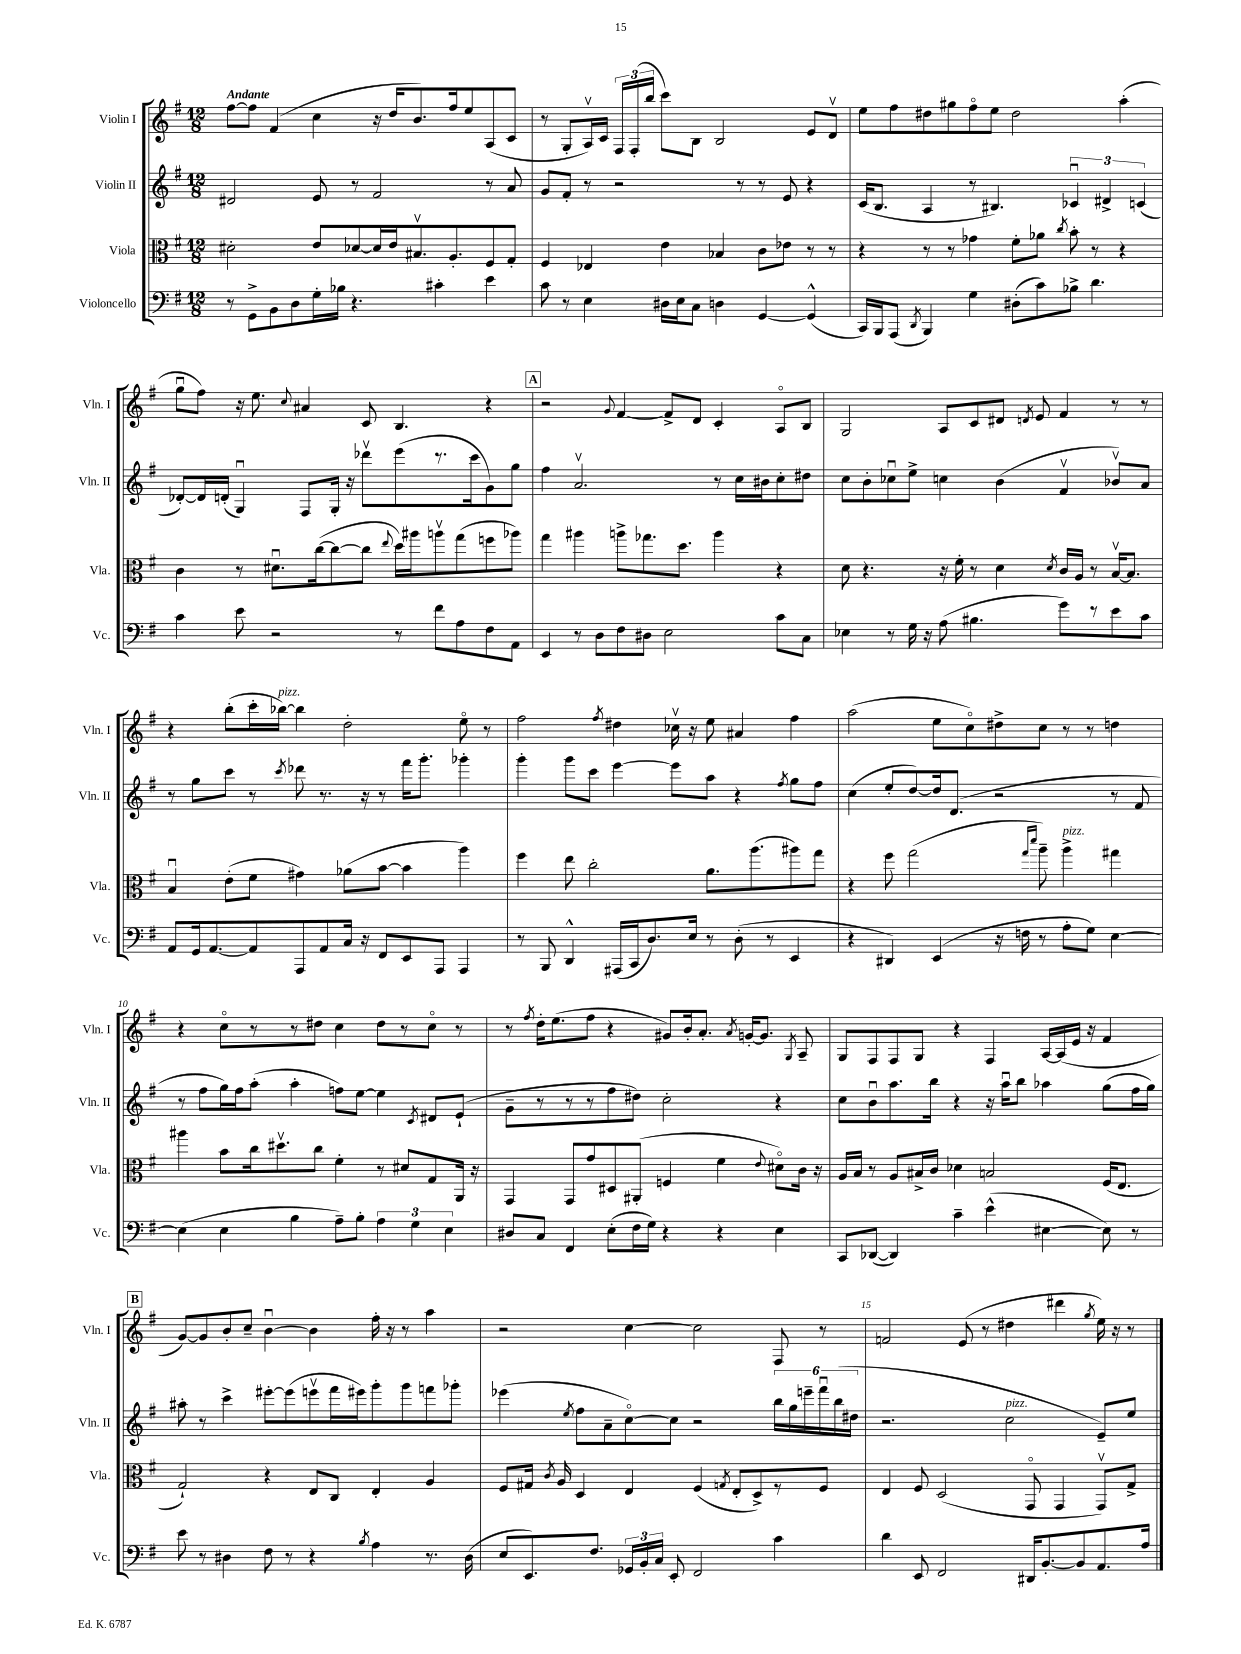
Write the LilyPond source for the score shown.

<<
\new StaffGroup <<
\new Staff = "s0" \with { instrumentName = "Violin I" shortInstrumentName = "Vln. I" } {
    \clef treble \key g \major \numericTimeSignature \time 12/8 \tempo "Andante"
    \autoBeamOff fis''8[~ fis''8] fis'4( c''4 r16 d''16[ b'8.) fis''16 e''8 a8( c'8] |
    r8 g8[-. a16\upbow) c'16] \tuplet 3/2 { fis16[ fis16-.( b''16] } c'''8[) b8] b2 e'8[ d'8]\upbow |
    e''8[ fis''8 dis''8 gis''8 fis''8\flageolet e''8] dis''2 a''4-.( |
    g''8[\downbow fis''8]) r16 e''8. \appoggiatura { c''8 } ais'4 c'8 b4. r4 |
    \mark \markup { \box "A" } r2 \appoggiatura { g'8 } fis'4~ fis'8[-> d'8] c'4-. a8[\flageolet b8] |
    g2 a8[ c'8 dis'8] \acciaccatura { d'8 } e'8 fis'4 r8 r8 |
    r4 b''8[-.( c'''16-. bes''16]~^\markup { \italic "pizz." }) bes''4 d''2-. e''8\flageolet r8 |
    fis''2 \acciaccatura { fis''8 } dis''4 ces''16\upbow r16 e''8 ais'4 fis''4 |
    a''2( e''8[ c''8\flageolet) dis''8-> c''8] r8 r8 d''4 |
    r4 c''8[\flageolet r8 r8 dis''8] c''4 dis''8[ r8 c''8]\flageolet r8 |
    r8 \acciaccatura { fis''8 } d''16[-. e''8.( fis''8] r4 gis'8[) b'16-. a'8.]-. \acciaccatura { a'8 } g'16[~-. g'8.] \acciaccatura { g8 } a8-- |
    g8[ fis8 fis8 g8] r4 fis4 a16[~ a16( e'16] r16 fis'4 |
    \mark \markup { \box "B" } g'8[~) g'8 b'8-. c''8]-- b'4~\downbow b'4 fis''16-. r16 r8 a''4 |
    r2 c''4~ c''2 fis8 r8 |
    f'2 e'8( r8 dis''4 dis'''4 \acciaccatura { g''8 } e''16) r16 r8 \bar "|." |
}
\new Staff = "s1" \with { instrumentName = "Violin II" shortInstrumentName = "Vln. II" } {
    \clef treble \key g \major \numericTimeSignature \time 12/8
    \autoBeamOff dis'2 e'8 r8 fis'2 r8 a'8 |
    g'8[ fis'8]-. r8 r2 r8 r8 e'8 r4 |
    c'16[( b8.] a4 r8 bis4.) \tuplet 3/2 { ces'4\downbow dis'4-> c'4( } |
    des'8[~-.) des'16 d'16]-.( g4\downbow) fis8[ g16]-. r16 des'''8[\upbow e'''8( r8. c'''16 g'8) g''8] |
    \mark \markup { \box "A" } fis''4 a'2.\upbow r8 c''16[ bis'16 c''8-. dis''8] |
    c''8[ b'8-. ces''8\downbow e''8]-> c''4 b'4( fis'4\upbow bes'8[\upbow) a'8] |
    r8 g''8[ c'''8] r8 \acciaccatura { c'''8 } des'''8 r8. r16 r8 fis'''16[ g'''8.]-. ges'''4-. |
    g'''4-. g'''8[ c'''8] e'''4~ e'''8[ a''8] r4 \acciaccatura { fis''8 } g''8[ fis''8] |
    c''4( e''8[-. d''8~) d''16 d'8.]( r2 r8 fis'8 |
    r8 fis''8[ g''16) fis''16 a''8]-.( a''4-. f''8[) e''8]~ e''4 \acciaccatura { c'8 } dis'8[ e'8]-!( |
    g'8[-- r8 r8 r8 fis''8 dis''8]) c''2-. r4 |
    c''8[ b'8\downbow a''8. b''16] r4 r16 a''16[\downbow b''8] aes''4 g''8[( fis''16 g''16]) |
    \mark \markup { \box "B" } ais''8-. r8 c'''4-> eis'''8[~-. eis'''8( e'''8\upbow fis'''16 eis'''16) g'''8-. g'''8 f'''8 ges'''8]-. |
    ees'''4( \acciaccatura { e''8 } fis''8[ a'8-- c''8~\flageolet) c''8] r2 \tuplet 6/4 { b''16[ g''16 e'''16-- fis'''16\downbow b''16( dis''16] } |
    r2. c''2^\markup { \italic "pizz." } e'8[--) e''8] \bar "|." |
}
\new Staff = "s2" \with { instrumentName = "Viola" shortInstrumentName = "Vla." } {
    \clef alto \key g \major \numericTimeSignature \time 12/8
    \autoBeamOff dis'2-. e'8[ des'8~ des'16 e'16 bis8.\upbow a8.-. fis8 g8]-. |
    fis4 ees4 e'4 bes4 c'8[ ees'8] r8 r8 |
    r4 r8 r8 ges'4 fis'8[-. aes'8] \acciaccatura { c''8 } b'8-. r8 r4 |
    c'4 r8 dis'8.[\downbow c''16~( c''8~ c''8] \appoggiatura { e''8 } d''16[) ais''16 a''8\upbow g''8( f''8 aes''8]) |
    \mark \markup { \box "A" } g''4 ais''4 a''8[-> ges''8. d''8.] a''4 r4 |
    d'8 r4. r16 fis'16-. r8 d'4 \acciaccatura { d'8 } c'16[ a16] r8 b16[~\upbow b8.] |
    b4\downbow e'8[-.( fis'8] gis'4) aes'8[( b'8]~ b'4 a''4) |
    fis''4 e''8 c''2-. a'8.[ a''8.( ais''8) g''8] |
    r4 fis''8 g''2( \grace { g''16[ d'''16] } a''8--) a''4->^\markup { \italic "pizz." } gis''4 |
    ais''4 b'8[ c''16 dis''8.\upbow c''8] fis'4-. r8 dis'8[ g8 a,16] r16 |
    g,4 g,8[ g'8 dis8 ais,8]-.( f4 fis'4 \appoggiatura { e'8 } dis'8[\flageolet) c'16] r16 |
    a16[ b16] r8 a8[ bis16-> c'16] des'4 b2 fis16[( e8.] |
    \mark \markup { \box "B" } g2-!) r4 e8[ c8] e4-. a4 |
    fis8[ gis16] \acciaccatura { c'8 } a16 d4 e4 fis4( \acciaccatura { g8 } e8[-. d8->) r8 fis8] |
    e4 fis8 d2( g,8\flageolet g,4 g,8[\upbow) g8]-> \bar "|." |
}
\new Staff = "s3" \with { instrumentName = "Violoncello" shortInstrumentName = "Vc." } {
    \clef bass \key g \major \numericTimeSignature \time 12/8
    \autoBeamOff r8 g,8[-> b,8 d8 g16-. bes16] r4. cis'4-. e'4 |
    c'8 r8 e4 dis16[ e16 c8] d4 g,4~ g,4-^( |
    c,16[) b,,16 a,,8]( \acciaccatura { d,8 } b,,4) g4 dis8[-.( c'8) bes8]-> d'4. |
    c'4 e'8 r2 r8 fis'8[ a8 fis8 a,8] |
    \mark \markup { \box "A" } e,4 r8 d8[ fis8 dis8] e2 c'8[ c8] |
    ees4 r8 g16 r16 a8( bis4. g'8[) r8 e'8 c'8] |
    a,8[ g,16 a,8.~ a,8 a,,8 a,8 c16] r16 fis,8[ e,8 a,,8] a,,4 |
    r8 b,,8 d,4-^ ais,,16[( c,16 d8.) e16] r8 d8-.( r8 e,4 |
    r4 dis,4) e,4( r16 f16 r8 a8[-. g8]) e4~ |
    e4( e4 b4 a8[--) b8]-. \tuplet 3/2 { a4 g4 e4 } |
    dis8[ c8] fis,4 e8[-.( fis16 g16]) r4 r4 e4 |
    c,8[ des,8]~( des,4) c'4-- e'4-^( eis4~ eis8) r8 |
    \mark \markup { \box "B" } e'8 r8 dis4 fis8 r8 r4 \acciaccatura { b8 } a4 r8. dis16( |
    e8[ e,8.) fis8.] \tuplet 3/2 { ges,16[ b,16-. c16] } e,8-. fis,2 c'4 |
    d'4 e,8 fis,2 dis,16[ b,8.~-. b,8 a,8. a16] \bar "|." |
}
>>
>>
\layout { \context { \Score \override BarNumber.break-visibility = ##(#f #t #t) barNumberVisibility = #(every-nth-bar-number-visible 5) } }
